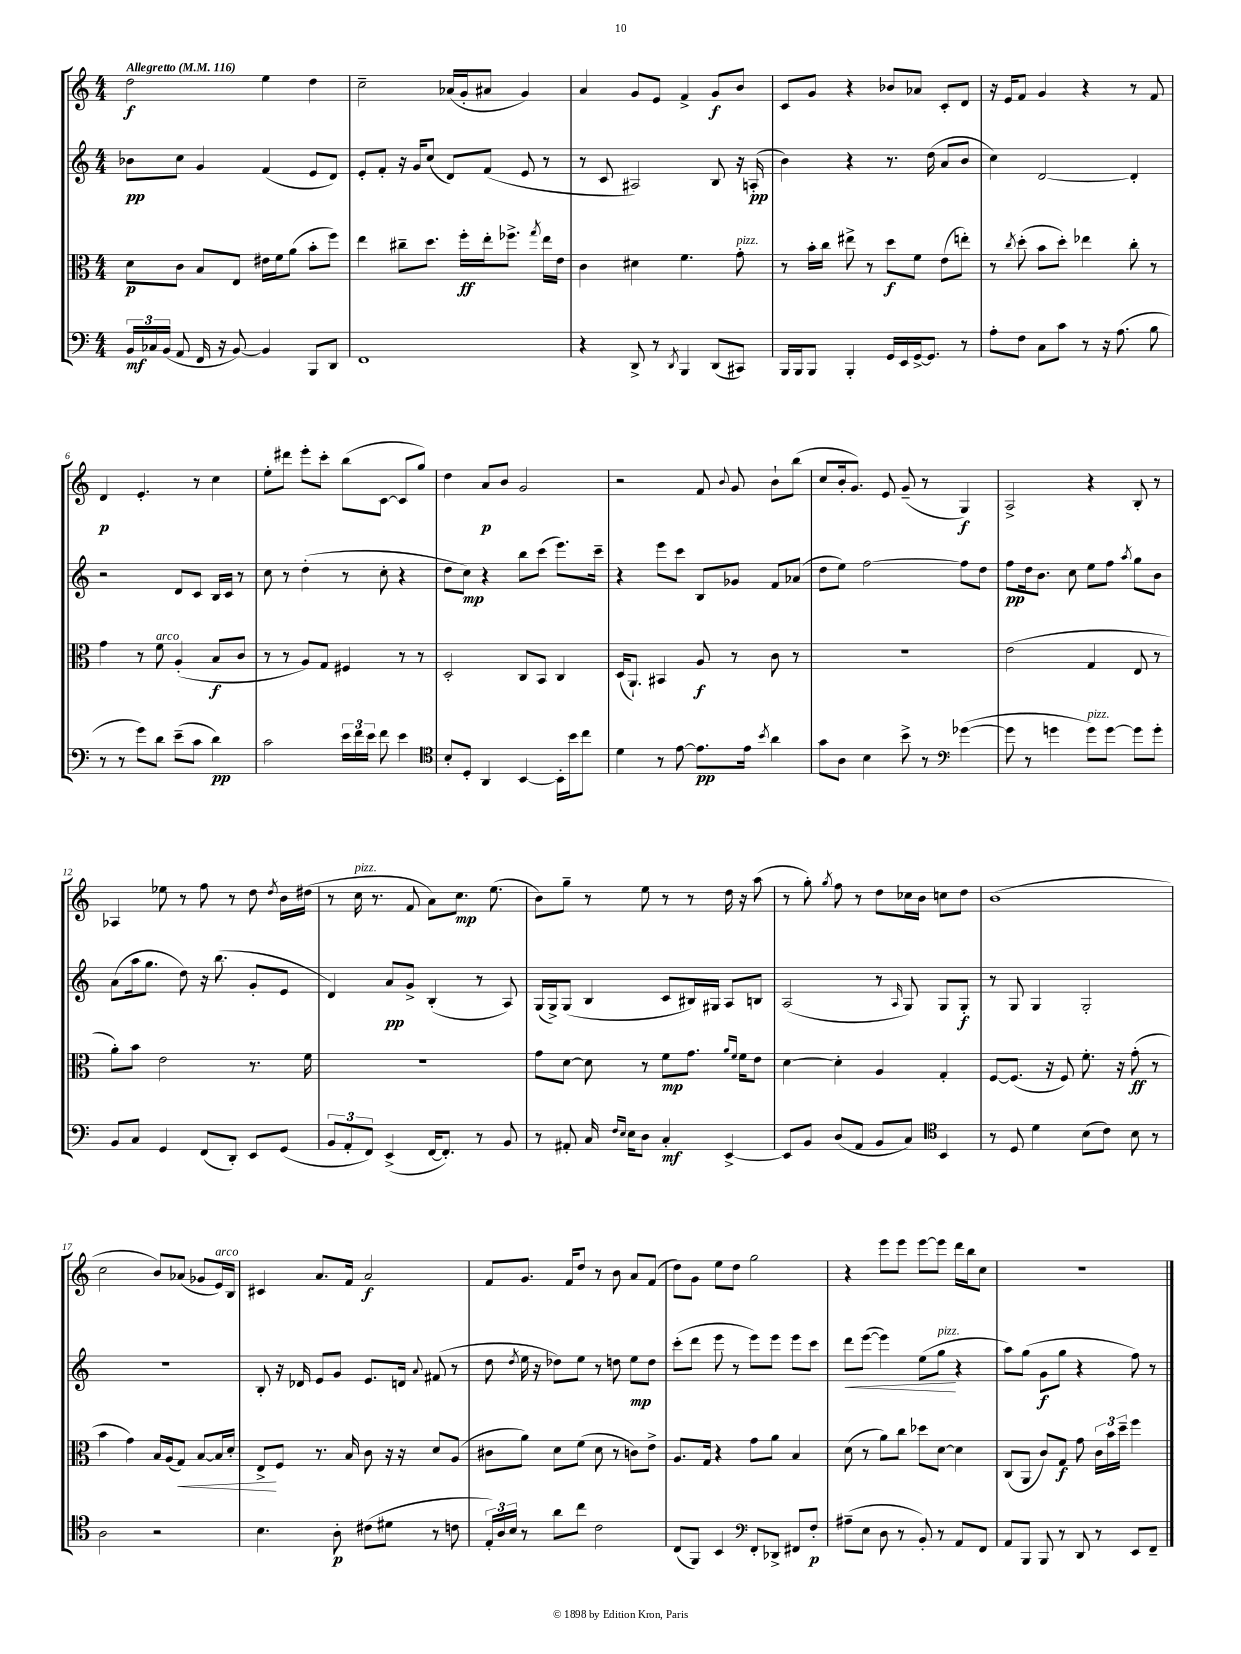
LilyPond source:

<<
\new StaffGroup <<
\new Staff = "s0" {
    \clef treble \key c \major \numericTimeSignature \time 4/4 \tempo "Allegretto" 4 = 116
    \autoBeamOff d''2\f e''4 d''4 |
    c''2-- aes'16[( g'16-. ais'8] g'4) |
    a'4 g'8[ e'8] f'4-> g'8[\f b'8] |
    c'8[ g'8] r4 bes'8[ aes'8] c'8[-. d'8] |
    r16 e'16[ f'8] g'4 r4 r8 f'8 |
    d'4\p e'4.-. r8 c''4 |
    e''8[-. dis'''8] e'''8[-. c'''8]-. b''8[( c'8]~ c'8[ g''8]) |
    d''4 a'8[\p b'8] g'2 |
    r2 f'8 \appoggiatura { b'8 } g'8 b'8[-! b''8]( |
    c''8[ b'16-. g'8.]) e'8 g'8--( r8 g4\f) |
    a2-> r4 b8-. r8 |
    aes4 ees''8 r8 f''8 r8 d''8 \acciaccatura { d''8 } b'16[ dis''16]( |
    r8 c''16^\markup { \italic "pizz." } r8. f'8 a'8[) c''8.]\mp e''8.( |
    b'8[) g''8]-- r8 e''8 r8 r8 d''16 r16 a''8( |
    r8 g''8-.) \acciaccatura { g''8 } f''8 r8 d''8[ ces''16 b'16] c''8[ d''8] |
    b'1( |
    c''2 b'8[) aes'8]( ges'8[ e'16^\markup { \italic "arco" }) b16] |
    cis'4 a'8.[ f'16] a'2\f |
    f'8[ g'8.] f'16[ d''8] r8 b'8 a'8[ f'8]( |
    d''8[) g'8] e''8[ d''8] g''2 |
    r4 e'''8[ e'''8] e'''8[~ e'''8] d'''16[ b''16 c''8] |
    R1 \bar "|." |
}
\new Staff = "s1" {
    \clef treble \key c \major \numericTimeSignature \time 4/4
    \autoBeamOff bes'8[\pp c''8] g'4 f'4( e'8[ d'8]) |
    e'8[-. f'8]-. r16 g'16[ c''8]( d'8[) f'8]( e'8 r8 |
    r8 c'8 ais2) b8 r16 a16-.\pp( |
    b'4) r4 r8. d''16( a'8[ b'8] |
    c''4) d'2~ d'4-. |
    r2 d'8[ c'8] b16[ c'16] r8 |
    c''8 r8 d''4-.( r8 c''8-. r4 |
    d''8[ c''8]\mp) r4 b''8[ c'''8]( e'''8.[) c'''16]-- |
    r4 e'''8[ c'''8] b8[ ges'8] f'8[ aes'8]( |
    d''8[ e''8]) f''2~ f''8[ d''8] |
    f''8[\pp d''16 b'8.] c''8 e''8[ f''8] \acciaccatura { a''8 } g''8[ b'8] |
    a'8[( a''16 g''8.] d''8) r16 b''8.( g'8[-. e'8] |
    d'4) a'8[\pp g'8]-> b4-.( r8 a8) |
    g16[( g16->) g8]( b4 c'8[ bis16) gis16] a8[ b8] |
    a2( r8 \grace { a16 } g8) g8[ g8]-.\f |
    r8 g8 g4 g2-. |
    R1 |
    b8-. r16 des'16 e'8[ g'8] e'8.[ d'16] \appoggiatura { a'8 } fis'8( r8 |
    d''8 \acciaccatura { d''8 } e''16 r16 des''8[) e''8] r8 d''8 e''8[\mp d''8] |
    c'''8[-.( d'''8] e'''8 r8 e'''8[) e'''8] e'''8[ c'''8] |
    d'''8[\< e'''8]~( e'''4) e''8[( g''8]\!^\markup { \italic "pizz." } r4 |
    a''8[) g''8]( g'8[\f g''8] r4 f''8) r8 \bar "|." |
}
\new Staff = "s2" {
    \clef alto \key c \major \numericTimeSignature \time 4/4
    \autoBeamOff d'8[\p c'8] b8[ e8] eis'16[ f'16 a'8]( b'8[-. f''8]) |
    e''4 cis''8[-- d''8.] f''16[-.\ff e''16-. fes''8.]-> \acciaccatura { g''8 } e''16[ e'16] |
    c'4 dis'4 f'4. g'8-.^\markup { \italic "pizz." } |
    r8 b'16[-. c''16] eis''8-> r8 d''8[\f f'8] e'8[( e''8]-.) |
    r8 \acciaccatura { c''8 } d''8-.( b'8[ d''8]-.) ees''4 c''8-. r8 |
    g'4 r8 f'8^\markup { \italic "arco" } a4-.( b8[\f c'8] |
    r8 r8 a8[) g8] fis4 r8 r8 |
    d2-. c8[ b,8] c4 |
    d16[( a,8.]-!) bis,4 a8\f r8 c'8 r8 |
    R1 |
    e'2( g4 e8 r8 |
    a'8[-.) b'8] e'2 r8. f'16 |
    R1 |
    g'8[ d'8]~ d'8 r8 f'8[\mp g'8.] \grace { a'16[ f'16] } f'16[ e'8] |
    d'4~ d'4-. a4 g4-. |
    f8[~ f8.]( r16 f8) f'8.-. r16 g'8-.\ff( r8 |
    b'4 g'4) b16[ a16( g8]\<) b8[~ b16 d'16]-. |
    e8[->\! f8] r8. b16 c'8 r16 r16 d'8[ a8]( |
    cis'8[ a'8]) d'8[ f'8]( d'8 r8 c'8[) e'8]-> |
    a8.[ g16] r4 g'8[ a'8] b4 |
    d'8( r8 a'8[) c''8] des''8[ d'8]~ d'4 |
    c8[( a,8] c'8[) g8]\f g'8 \tuplet 3/2 { c'16[ b'16 d''16]-- } f''4 \bar "|." |
}
\new Staff = "s3" {
    \clef bass \key c \major \numericTimeSignature \time 4/4
    \autoBeamOff \tuplet 3/2 { b,16[\mf ces16 b,16]( } a,8 f,16 r16 b,8~) b,4 b,,8[ d,8] |
    f,1 |
    r4 d,8-> r8 \acciaccatura { d,8 } b,,4 d,8[( cis,8]) |
    b,,16[ b,,16 b,,8] b,,4-. g,16[ e,16 g,16~-> g,8.] r8 |
    a8[-. f8] c8[ c'8] r8 r16 a8.( b8 |
    r8 r8 g'8[) d'8] e'8[--( c'8] d'4\pp) |
    c'2 \tuplet 3/2 { e'16[ f'16 e'16] } f'8 e'4 |
    \clef tenor b8[-. d8]-. a,4 b,4~ b,16[-. b'16 c''8] |
    d'4 r8 e'8~ e'8.[\pp e'16] \acciaccatura { b'8 } a'4 |
    g'8[ a8] b4 b'8-> r8 \clef bass ges'4~( |
    ges'8 r8 g'4 g'8[^\markup { \italic "pizz." }) g'8]~ g'8[ g'8]-. |
    b,8[ c8] g,4 f,8[( d,8]-.) e,8[ g,8]( |
    \tuplet 3/2 { b,8[ a,8-. f,8]) } e,4->( f,16[~ f,8.]-.) r8 b,8 |
    r8 ais,8-. c16 \grace { f16[ e16] } e16[ d8] c4-.\mf e,4~-> |
    e,8[ b,8] d8[( a,8] b,8[ c8]) \clef tenor b,4 |
    r8 d8 d'4 b8[( c'8]) b8 r8 |
    a2 r2 |
    b4. a8-.\p cis'8[( dis'8] r8 c'8 |
    \tuplet 3/2 { e16[-.) a16 b16] } r8 a'8[ c''8] c'2 |
    c8[( f,8]) b,4 \clef bass f,8[-. des,8]-> fis,8[ f8]-.\p |
    ais8[--( e8] d8 r8 b,8-.) r8 a,8[ f,8] |
    a,8[ b,,8] b,,8 r8 d,8 r8 e,8[ f,8]-- \bar "|." |
}
>>
>>
